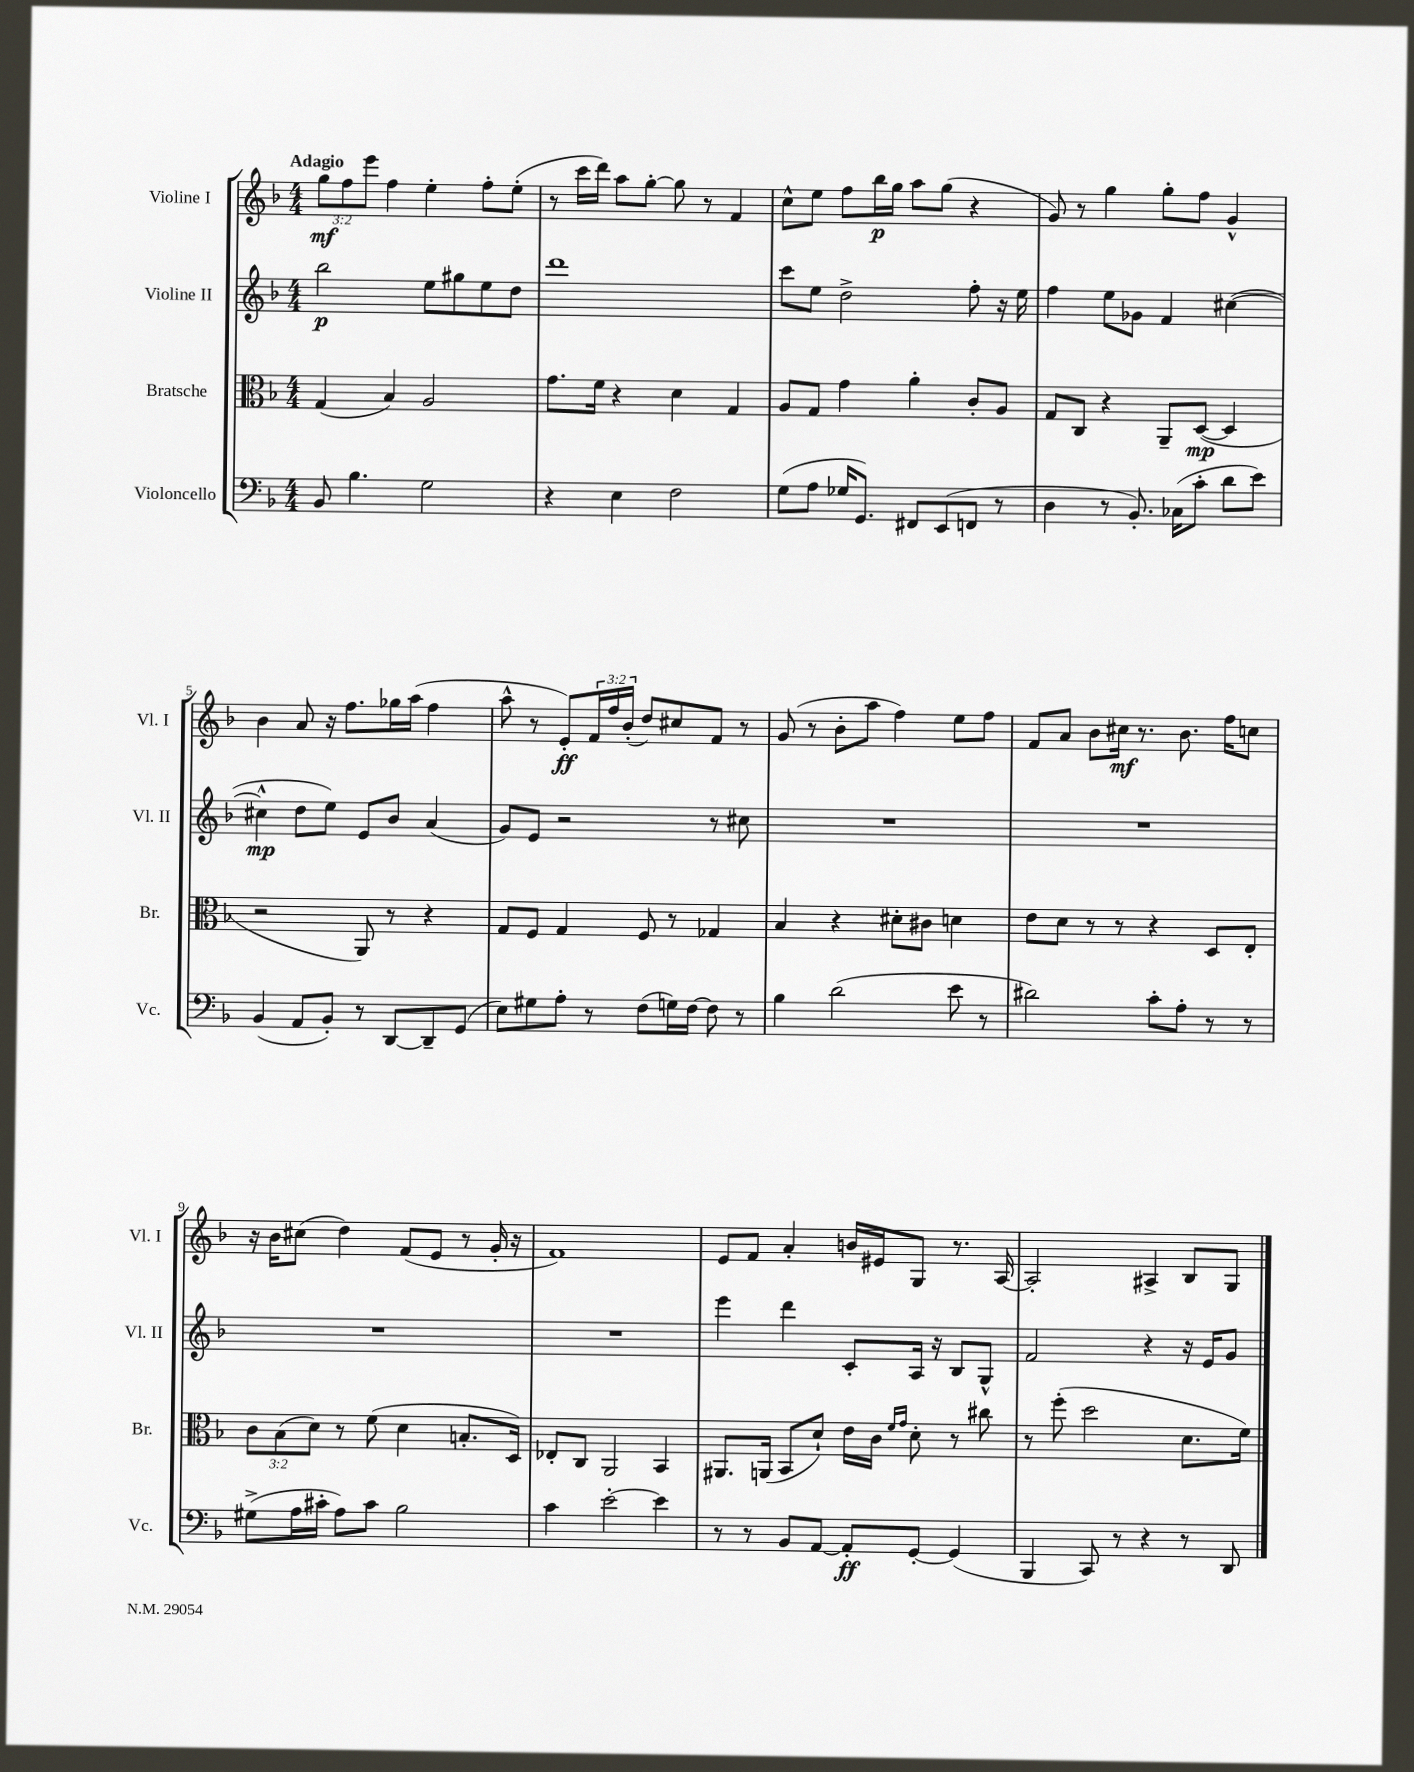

**kern	**dynam	**kern	**dynam	**kern	**dynam	**kern	**dynam
*part4	*part4	*part3	*part3	*part2	*part2	*part1	*part1
*staff4	*staff4	*staff3	*staff3	*staff2	*staff2	*staff1	*staff1
*I"Violoncello	*	*I"Bratsche	*	*I"Violine II	*	*I"Violine I	*
*I'Vc.	*	*I'Br.	*	*I'Vl. II	*	*I'Vl. I	*
*clefF4	*	*clefC3	*	*clefG2	*	*clefG2	*
*k[b-]	*	*k[b-]	*	*k[b-]	*	*k[b-]	*
*M4/4	*	*M4/4	*	*M4/4	*	*M4/4	*
=1	=1	=1	=1	=1	=1	=1	=1
!	!	!	!	!	!	!LO:TX:a:B:t=Adagio	!
8BB-/	.	(4G/	.	2bb-\	p	12gg\L	mf
.	.	.	.	.	.	12ff\	.
4.B-\	.	.	.	.	.	.	.
.	.	.	.	.	.	12eee\J	.
.	.	4B-/)	.	.	.	4ff\	.
2G\	.	2A/	.	8ee\L	.	4ee'\	.
.	.	.	.	8gg#X\	.	.	.
.	.	.	.	8ee\	.	8ff'\L	.
.	.	.	.	8dd\J	.	(8ee'\J	.
=2	=2	=2	=2	=2	=2	=2	=2
4r	.	8.g\L	.	1ddd	.	8r	.
.	.	.	.	.	.	16ccc\LL	.
.	.	16f\Jk	.	.	.	16ddd\JJ)	.
4E\	.	4r	.	.	.	8aa\L	.
.	.	.	.	.	.	[8gg'\J	.
2F\	.	4d\	.	.	.	8gg\]	.
.	.	.	.	.	.	8r	.
.	.	4G/	.	.	.	4f/	.
=3	=3	=3	=3	=3	=3	=3	=3
(8G\L	.	8A/L	.	8ccc\L	.	8cc^^\L	.
8A\J	.	8G/J	.	8ee\J	.	8ee\J	.
16G-X/KL	.	4g\	.	2dd^\	.	8ff\L	.
8.GG/J)	.	.	.	.	.	.	.
.	.	.	.	.	.	16bb-\L	p
.	.	.	.	.	.	16gg\JJ	.
8FF#X/L	.	4a'\	.	.	.	8aa\L	.
(8EE/	.	.	.	.	.	(8gg\J	.
8FFn/J	.	8c'/L	.	8ff'\	.	4r	.
8r	.	8A/J	.	16r	.	.	.
.	.	.	.	16ee\	.	.	.
=4	=4	=4	=4	=4	=4	=4	=4
4D\	.	8G/L	.	4ff\	.	8g/)	.
.	.	8C/J	.	.	.	8r	.
8r	.	4r	.	8ee\L	.	4gg\	.
8.BB-'/)	.	.	.	8g-X\J	.	.	.
.	.	8AA~/L	.	4f/	.	8gg'\L	.
(16C-X\KL	.	.	.	.	.	.	.
8c'\J	.	([8D/J	mp	.	.	8ff\J	.
8d\L	.	4D/]	.	([4cc#X\	.	4g^^/	.
8e\J)	.	.	.	.	.	.	.
!!LO:LB:g=z
=5	=5	=5	=5	=5	=5	=5	=5
(4BB-/	.	2r	.	4cc#X^^\]	mp	4b-\	.
8AA/L	.	.	.	8dd\L	.	8a/	.
8BB-'/J)	.	.	.	8ee\J)	.	16r	.
.	.	.	.	.	.	8.ff\L	.
8r	.	8AA/)	.	8e/L	.	.	.
[8DD/L	.	8r	.	8b-/J	.	16gg-X\L	.
.	.	.	.	.	.	(16aa\JJ	.
8DD~/]	.	4r	.	(4a/	.	4ff\	.
(8GG/J	.	.	.	.	.	.	.
=6	=6	=6	=6	=6	=6	=6	=6
8E\L)	.	8G/L	.	8g/L)	.	8aa^^\	.
8G#X\	.	8F/J	.	8e/J	.	8r	.
8A'\J	.	4G/	.	2r	.	8e'/L)	ff
8r	.	.	.	.	.	24f/L	.
.	.	.	.	.	.	24ff/	.
.	.	.	.	.	.	(24b-'/JJ	.
(8F\L	.	8F/	.	.	.	8dd/L)	.
16Gn\L)	.	8r	.	.	.	8cc#X/	.
[16F\JJ	.	.	.	.	.	.	.
8F\]	.	4G-X/	.	8r	.	8f/J	.
8r	.	.	.	8cc#X\	.	8r	.
=7	=7	=7	=7	=7	=7	=7	=7
4B-\	.	4B-/	.	1r	.	(8g/	.
.	.	.	.	.	.	8r	.
(2d\	.	4r	.	.	.	8b-'\L	.
.	.	.	.	.	.	8aa\J	.
.	.	8d#X'\L	.	.	.	4ff\)	.
.	.	8c#X\J	.	.	.	.	.
8e\	.	4dn\	.	.	.	8ee\L	.
8r	.	.	.	.	.	8ff\J	.
=8	=8	=8	=8	=8	=8	=8	=8
2d#X\)	.	8e\L	.	1r	.	8f/L	.
.	.	8d\J	.	.	.	8a/J	.
.	.	8r	.	.	.	8b-\L	.
.	.	8r	.	.	.	16cc#X\Jk	mf
.	.	.	.	.	.	8.r	.
8c'\L	.	4r	.	.	.	.	.
8A'\J	.	.	.	.	.	8.b-\	.
8r	.	8D/L	.	.	.	.	.
.	.	.	.	.	.	16ff\KL	.
8r	.	8E'/J	.	.	.	8ccn\J	.
!!LO:LB:g=z
=9	=9	=9	=9	=9	=9	=9	=9
(8G#X^\L	.	12c\L	.	1r	.	16r	.
.	.	.	.	.	.	16b-\KL	.
.	.	(12B-\	.	.	.	.	.
16A\L	.	.	.	.	.	(8cc#X\J	.
.	.	12d\J)	.	.	.	.	.
16c#X'\JJ	.	.	.	.	.	.	.
8A\L)	.	8r	.	.	.	4dd\)	.
8c#\J	.	(8f\	.	.	.	.	.
2B-\	.	4d\	.	.	.	(8f/L	.
.	.	.	.	.	.	8e/J	.
.	.	8.Bn'/L	.	.	.	8r	.
.	.	.	.	.	.	16g'/	.
.	.	16D/Jk)	.	.	.	16r	.
=10	=10	=10	=10	=10	=10	=10	=10
4c\	.	8E-X'/L	.	1r	.	1f)	.
.	.	8C/J	.	.	.	.	.
[2e'\	.	2AA/	.	.	.	.	.
4e\]	.	4BB-/	.	.	.	.	.
=11	=11	=11	=11	=11	=11	=11	=11
8r	.	8.AA#X/L	.	4eee\	.	8e/L	.
8r	.	.	.	.	.	8f/J	.
.	.	(16AAn/Jk	.	.	.	.	.
8BB-/L	.	8BB-/L	.	4ddd\	.	4a'/	.
[8AA/J	.	8d`/J)	.	.	.	.	.
8AA'/L]	ff	16e\LL	.	8c'/L	.	16bn/LL	.
.	.	16c\JJ	.	.	.	16e#X/J	.
.	.	16qqf/LL	.	.	.	.	.
.	.	16qqg/JJ	.	.	.	.	.
[8GG'/J	.	8d'\	.	16A/Jk	.	8G/J	.
.	.	.	.	16r	.	.	.
(4GG/]	.	8r	.	8B-/L	.	8.r	.
.	.	8cc#X\	.	8G^^/J	.	.	.
.	.	.	.	.	.	[16A/	.
=12	=12	=12	=12	=12	=12	=12	=12
4BBB-/	.	8r	.	2f/	.	2A'/]	.
.	.	(8ff'\	.	.	.	.	.
8CC/)	.	2dd\	.	.	.	.	.
8r	.	.	.	.	.	.	.
4r	.	.	.	4r	.	4A#X^/	.
8r	.	8.d\L	.	16r	.	8B-/L	.
.	.	.	.	16e/KL	.	.	.
8DD/	.	.	.	8g/J	.	8G/J	.
.	.	16f\Jk)	.	.	.	.	.
==	==	==	==	==	==	==	==
*-	*-	*-	*-	*-	*-	*-	*-
